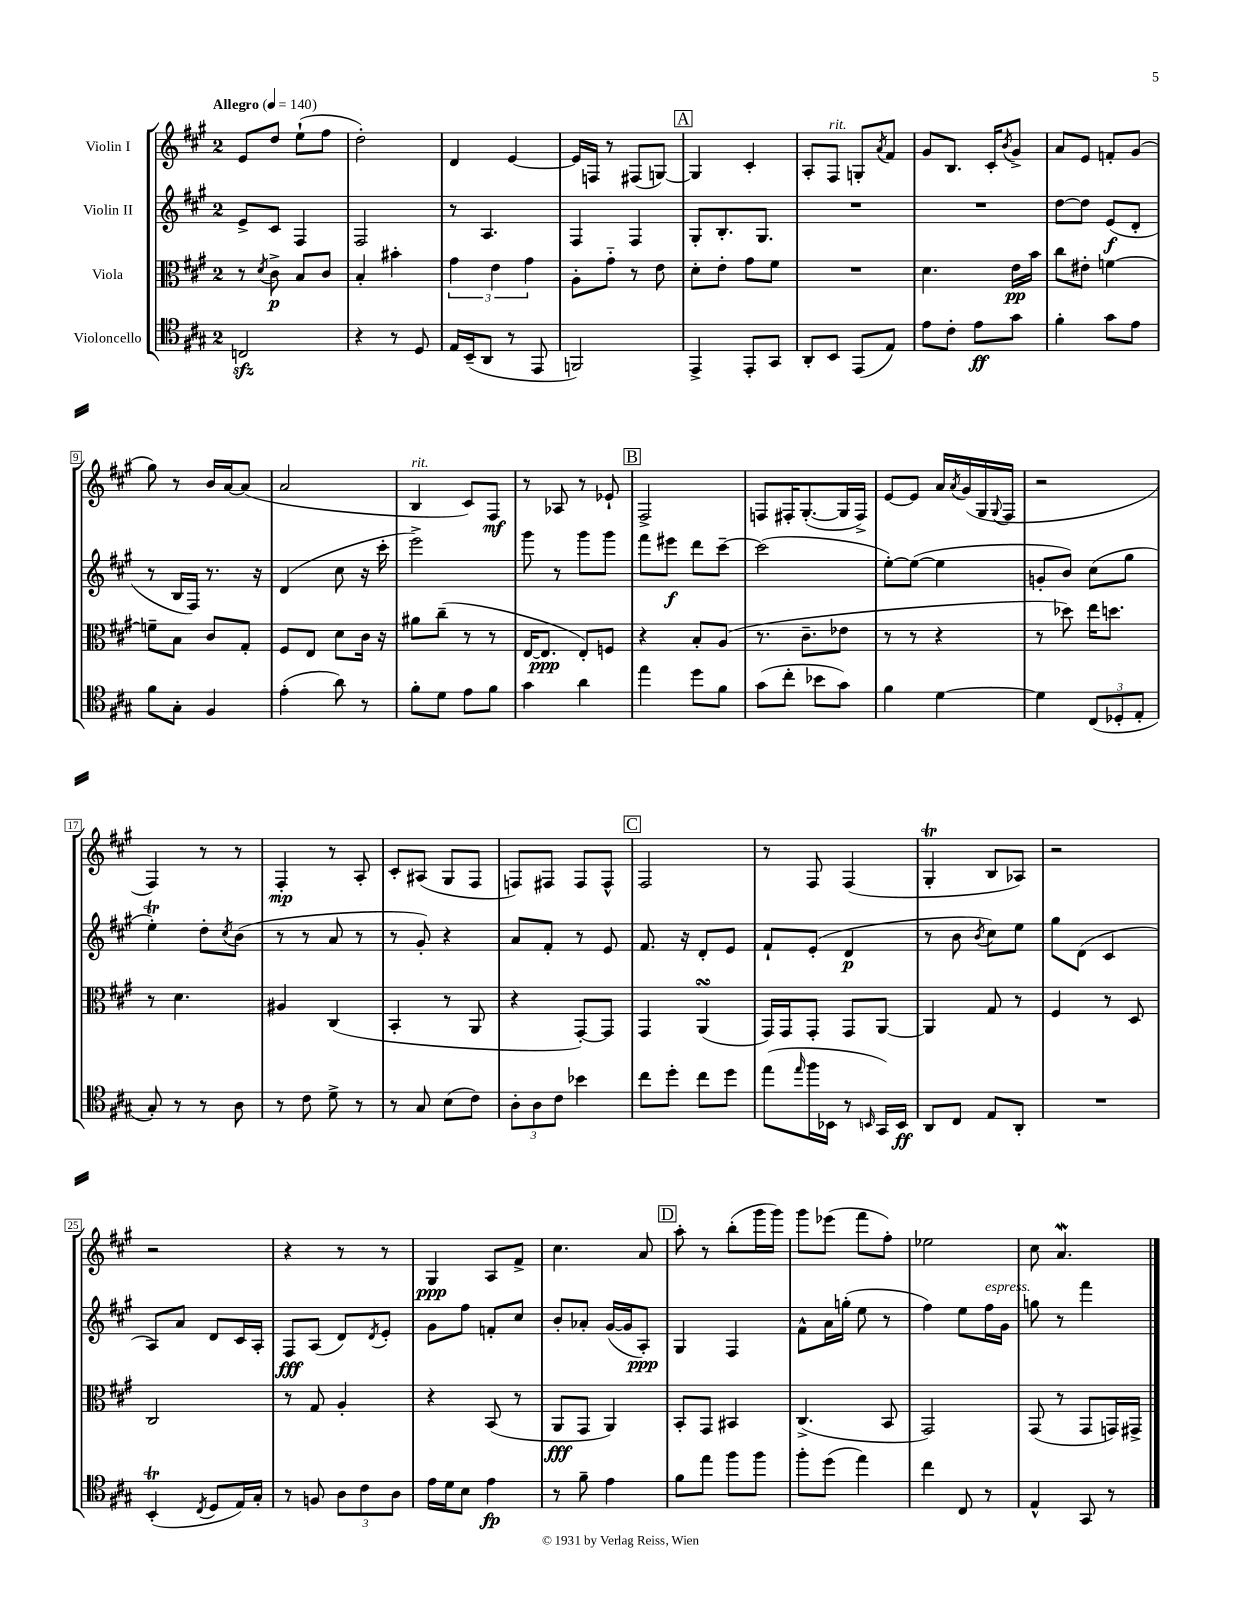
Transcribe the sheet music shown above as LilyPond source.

<<
\new StaffGroup <<
\new Staff = "s0" \with { instrumentName = "Violin I" } {
    \clef treble \key a \major \once \override Staff.TimeSignature.style = #'single-digit \time 2/4 \tempo "Allegro" 4 = 140
    e'8 d''8 e''8-!( fis''8 |
    d''2-.) |
    d'4 e'4~ |
    e'16 f16 r8 fis8( g8~) |
    \mark \markup { \box "A" } g4 cis'4-. |
    a8-. fis8^\markup { \italic "rit." } g8-. \acciaccatura { a'8 } fis'8 |
    gis'8 b8. cis'16-. \acciaccatura { b'8 } gis'8-> |
    a'8 e'8 f'8-. gis'8( |
    gis''8) r8 b'16 a'16~ a'8( |
    a'2 |
    b4^\markup { \italic "rit." } cis'8) fis8\mf |
    r8 aes8 r8 ees'8-! |
    \mark \markup { \box "B" } fis2-> |
    f8 fis16-. gis8.~-.( gis16 fis16->) |
    e'8~ e'8 a'16 \acciaccatura { a'8 } gis'16( gis16 \appoggiatura { gis8 } fis16 |
    r2 |
    fis4) r8 r8 |
    fis4-.\mp r8 a8-. |
    cis'8-. ais8( gis8 fis8 |
    f8) fis8 fis8 fis8-^ |
    \mark \markup { \box "C" } fis2 |
    r8 fis8 fis4( |
    gis4-.\trill b8 aes8) |
    r2 |
    r2 |
    r4 r8 r8 |
    gis4\ppp a8 fis'8-> |
    cis''4. a'8 |
    \mark \markup { \box "D" } a''8-. r8 b''8-.( gis'''16 gis'''16) |
    gis'''8 ees'''8( fis'''8 fis''8-.) |
    ees''2 |
    cis''8 a'4.\mordent \bar "|." |
}
\new Staff = "s1" \with { instrumentName = "Violin II" } {
    \clef treble \key a \major \once \override Staff.TimeSignature.style = #'single-digit \time 2/4
    e'8-> cis'8 fis4 |
    fis2 |
    r8 a4. |
    fis4 fis4 |
    \mark \markup { \box "A" } gis8-. b8.-. gis8. |
    R2 |
    R2 |
    d''8~ d''8 e'8\f( d'8-. |
    r8 b16 fis16) r8. r16 |
    d'4( cis''8 r16 cis'''16-. |
    e'''2->) |
    gis'''8 r8 gis'''8 gis'''8 |
    \mark \markup { \box "B" } fis'''8 eis'''8\f d'''8 cis'''8~-- |
    cis'''2( |
    e''8~-.) e''8~( e''4 |
    g'8-. b'8) cis''8( gis''8 |
    e''4-.\trill) d''8-. \acciaccatura { cis''8 } b'8( |
    r8 r8 a'8 r8 |
    r8 gis'8-.) r4 |
    a'8 fis'8-. r8 e'8 |
    \mark \markup { \box "C" } fis'8. r16 d'8-. e'8 |
    fis'8-! e'8-.( d'4\p |
    r8 b'8 \acciaccatura { b'8 } cis''8) e''8 |
    gis''8 d'8( cis'4 |
    a8) a'8 d'8 cis'16 a16-. |
    fis8\fff a8( d'8) \acciaccatura { d'8 } e'8-. |
    gis'8 fis''8 f'8-. cis''8 |
    b'8-. aes'8-. gis'16~( gis'16 a8-.\ppp) |
    \mark \markup { \box "D" } gis4 fis4 |
    fis'8-^ a'16 g''16-.( e''8 r8 |
    fis''4) e''8 fis''16^\markup { \italic "espress." } gis'16 |
    g''8 r8 fis'''4 \bar "|." |
}
\new Staff = "s2" \with { instrumentName = "Viola" } {
    \clef alto \key a \major \once \override Staff.TimeSignature.style = #'single-digit \time 2/4
    r8 \acciaccatura { d'8 } cis'8->\p b8 cis'8 |
    b4-. bis'4-. |
    \tuplet 3/2 { gis'4 e'4 gis'4 } |
    a8-. gis'8-_ r8 e'8 |
    \mark \markup { \box "A" } d'8-. e'8-. gis'8 fis'8 |
    R2 |
    d'4. e'16\pp b'16 |
    cis''8 eis'8-. f'4~ |
    f'8-- b8 cis'8 gis8-. |
    fis8 e8 d'8 cis'16 r16 |
    ais'8 cis''8--( r8 r8 |
    e16~ e8.\ppp e8-.) f8 |
    \mark \markup { \box "B" } r4 b8-. a8( |
    r8. cis'8.-- ees'8 |
    r8 r8 r4 |
    r8 des''8) e''16 d''8. |
    r8 d'4. |
    ais4 cis4( |
    b,4-. r8 a,8 |
    r4 gis,8~-.) gis,8 |
    \mark \markup { \box "C" } gis,4 a,4\turn( |
    gis,16) gis,16 gis,8-. gis,8 a,8~ |
    a,4 gis8 r8 |
    fis4 r8 d8 |
    cis2 |
    r8 gis8 a4-. |
    r4 b,8( r8 |
    a,8\fff gis,8 a,4) |
    \mark \markup { \box "D" } b,8-. gis,8 bis,4 |
    cis4.->( b,8 |
    gis,2) |
    gis,8( r8 gis,8 g,16) gis,16-> \bar "|." |
}
\new Staff = "s3" \with { instrumentName = "Violoncello" } {
    \clef tenor \key a \major \once \override Staff.TimeSignature.style = #'single-digit \time 2/4
    c2\sfz |
    r4 r8 d8 |
    e16 b,16--( a,8 r8 e,8 |
    f,2) |
    \mark \markup { \box "A" } e,4-> e,8-. gis,8 |
    a,8-. b,8 e,8( e8) |
    e'8 cis'8-. e'8\ff gis'8 |
    fis'4-. gis'8 e'8 |
    fis'8 gis8-. fis4 |
    e'4-.( a'8) r8 |
    fis'8-. d'8 e'8 fis'8 |
    gis'4 a'4 |
    \mark \markup { \box "B" } e''4 d''8 fis'8 |
    gis'8( cis''8-. bes'8 gis'8) |
    fis'4 d'4~ |
    d'4 \tuplet 3/2 { cis8( des8-. e8-. } |
    gis8-.) r8 r8 a8 |
    r8 cis'8 d'8-> r8 |
    r8 gis8 b8( cis'8) |
    \tuplet 3/2 { a8-. a8 cis'8 } bes'4 |
    \mark \markup { \box "C" } cis''8 d''8-. cis''8 d''8 |
    e''8( \grace { e''16 } fis''16 bes,16 r8 \grace { b,16 } gis,16) b,16\ff |
    a,8 cis8 e8 a,8-. |
    R2 |
    b,4-.\trill( \acciaccatura { cis8 } d8 e16) gis16-. |
    r8 f8 \tuplet 3/2 { a8 cis'8 a8 } |
    e'16 d'16 b8 e'4\fp |
    r8 fis'8-- e'4 |
    \mark \markup { \box "D" } fis'8 e''8 fis''8 fis''8 |
    fis''8-. d''8( e''4) |
    cis''4 cis8 r8 |
    e4-^ gis,8 r8 \bar "|." |
}
>>
>>
\layout { \context { \Score \override BarNumber.stencil = #(make-stencil-boxer 0.1 0.3 ly:text-interface::print) } }
